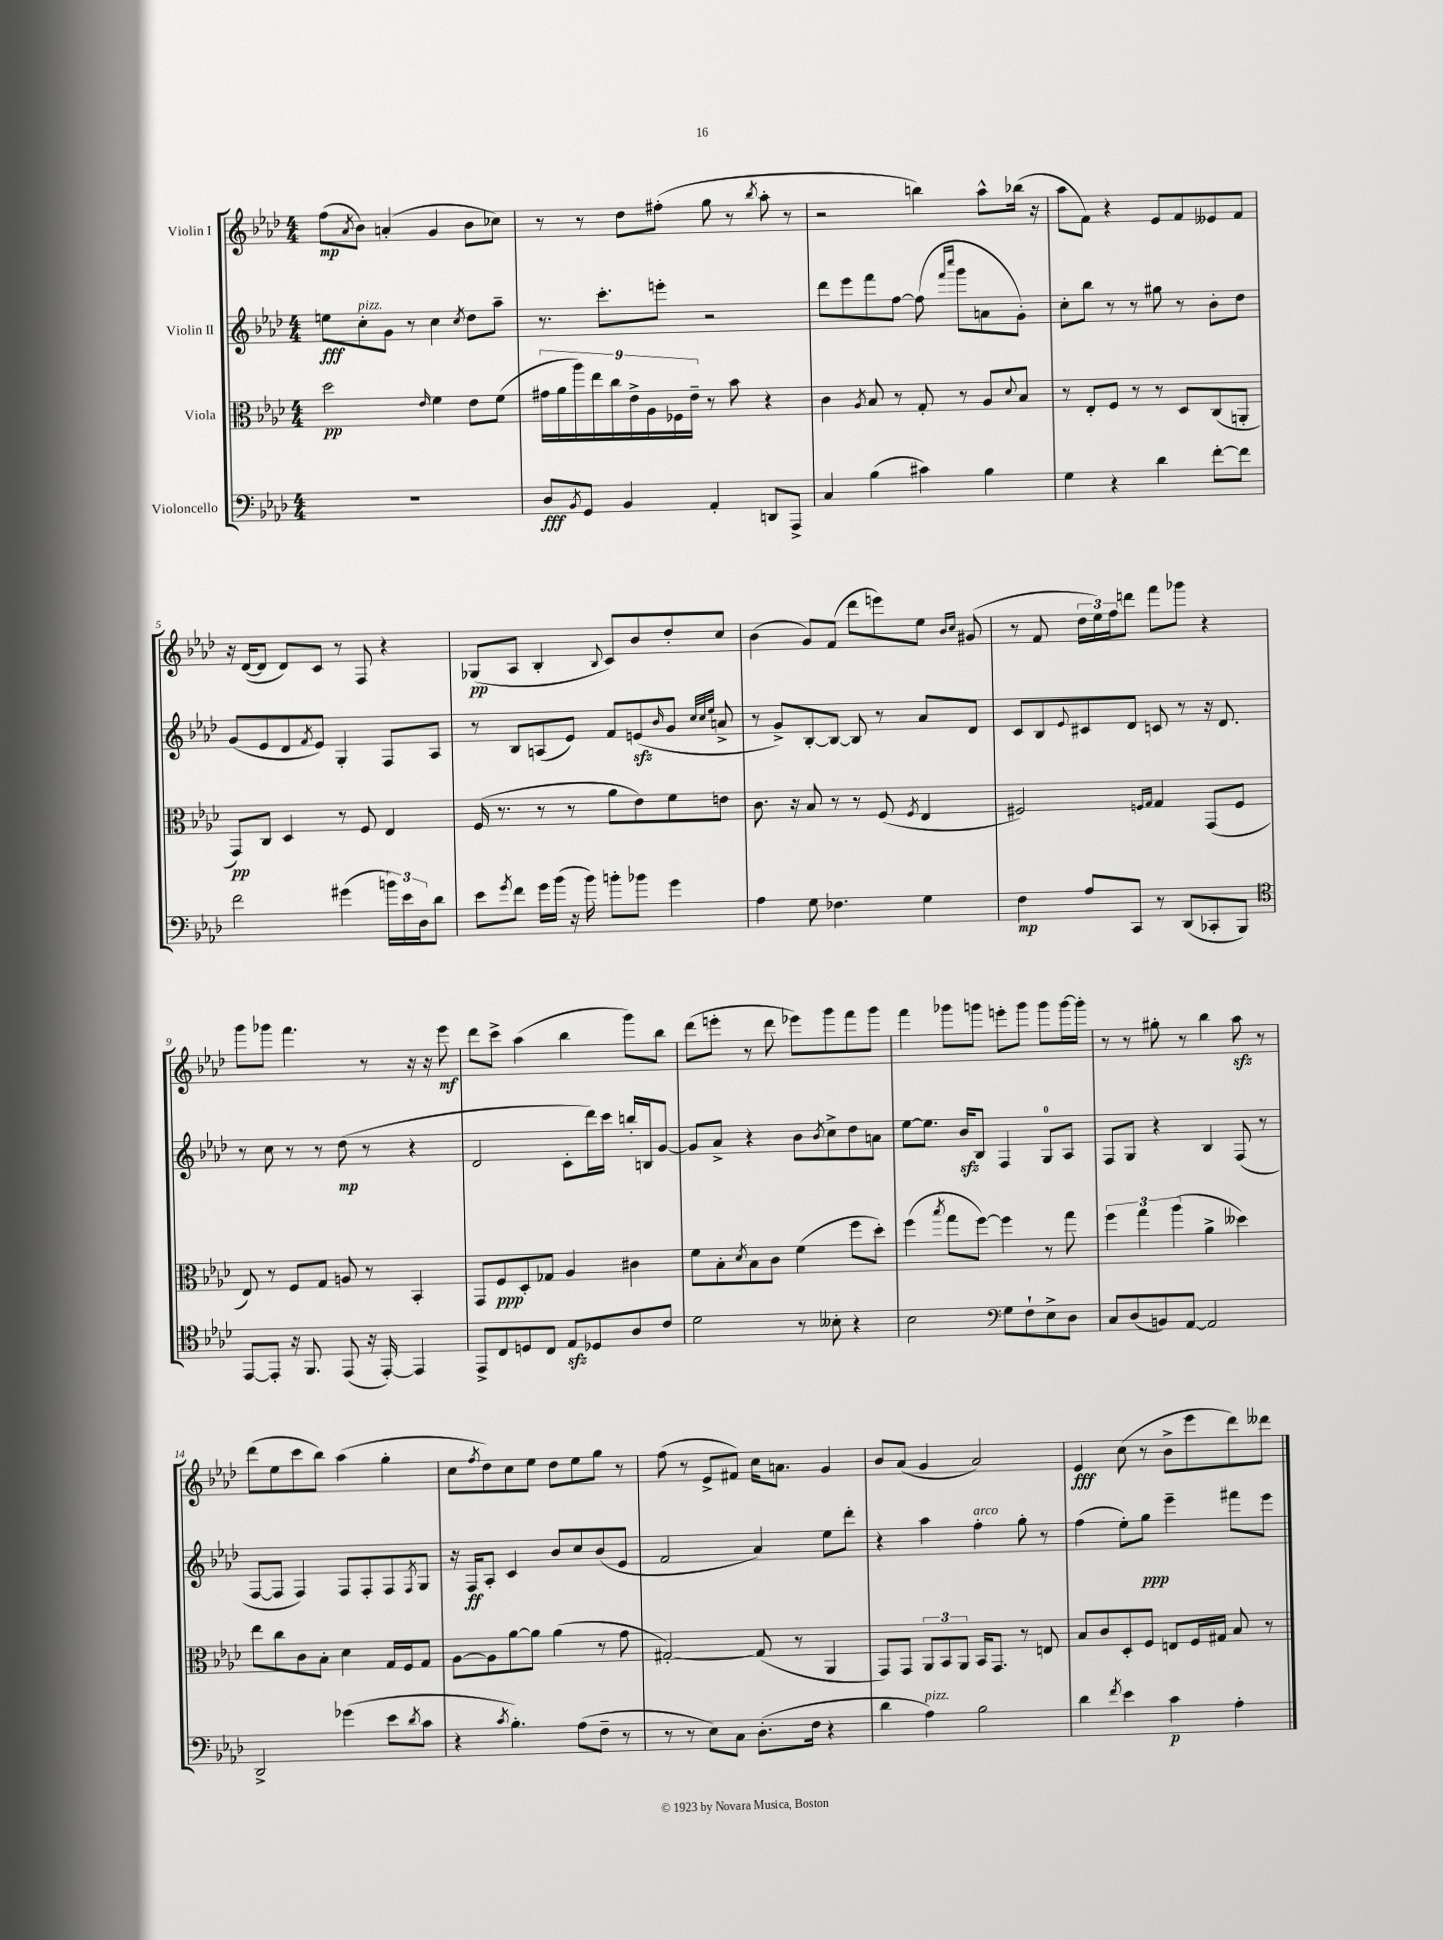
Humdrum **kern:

**kern	**kern	**kern	**kern
*staff4	*staff3	*staff2	*staff1
*clefF4	*clefC3	*clefG2	*clefG2
*k[b-e-a-d-]	*k[b-e-a-d-]	*k[b-e-a-d-]	*k[b-e-a-d-]
*M4/4	*M4/4	*M4/4	*M4/4
1r	2dd-	8ee	(8ff
.	.	.	8qa-
.	.	8cc'	8b-)
.	.	8g	(4a'
.	.	8r	.
.	16qqe-	.	.
.	4f	4cc	4g
.	.	8qcc	.
.	8e-	8dd-	8b-
.	(8f	8aa-~	8cc-)
=	=	=	=
8D-	18g#	8.r	8r
.	18a-	.	.
.	18aa-)	.	.
8qBB-	.	.	.
8GG	.	.	8r
.	18ee-	.	.
.	.	8.ccc'	.
.	18cc	.	.
4BB-	.	.	8dd-
.	18e-^	.	.
.	18A-	.	.
.	.	8eee'	(8ff#'
.	18F-	.	.
.	18e-~	.	.
4AA-'	8r	2r	8gg
.	8b-	.	8r
.	.	.	8qbb-
8DD	4r	.	8aa-'
8AAA-^	.	.	8r
=	=	=	=
4C	4c	8ddd-	2r
.	.	8eee-	.
.	8qA-	.	.
(4B-	8B-	8fff	.
.	8r	[8ff	.
4c#)	8G'	(8ff]	4bb)
.	.	16qqfff	.
.	.	16qqcccc	.
.	8r	8ggg	.
4B-	8A-	8a	8aa-^^
.	8qqd-	.	.
.	8B-	8g')	(16bb-
.	.	.	16r
=	=	=	=
4G	8r	8cc'	8aa-
.	8E-'	8bb-	8f)
4r	8F	8r	4r
.	8r	8r	.
4d-	8r	8gg#	8e-
.	8D-	8r	8f
[8f'	(8C	8b-'	8e--
8f]	8AA'	8dd-	8f
=	=	=	=
2f	8GG)	(8g	16r
.	.	.	([16d-
.	8C	8e-	8d-]
.	4D-	8d-	8d-)
.	.	8qf	.
.	.	8e-)	8c
(4g#	8r	4G'	8r
.	8F	.	8F
24b)	4E-	8F	4r
24e-	.	.	.
24D-	.	.	.
8d-	.	8A-	.
=	=	=	=
8e-	(16F	8r	(8G-
.	8.r	.	.
8qg	.	.	.
8f	.	8B-	8A-
16g	8r	(8A	4B-'
(16b-	.	.	.
16r	8r	8e-)	.
16b-)	.	.	.
.	.	.	8qqB-
8b'	8a-	8f	8c)
8b-	8e-)	(8e	8b-
.	.	16qqb-	.
4g	8f	8g	8dd-'
.	.	32qqcc	.
.	.	32qqcc	.
.	.	32qqee-	.
.	8e	8a^	8cc
=	=	=	=
4A-	8.c	8r	(4b-
.	.	8g^)	.
.	16r	.	.
8G	8B-	[8B-'	8g)
4.F-	8r	8B-_	(8f
.	8r	8B-]	8ddd-
.	(8F	8r	8eee)
.	8qF	.	.
4G	4E-	8a-	8ee-
.	.	.	16qqb-
.	.	.	16qqcc
.	.	8d-	(8g#
=	=	=	=
4F	2F#)	8c	8r
.	.	8B-	8f
.	.	8qqe-	.
8A-	.	8c#	24dd-
.	.	.	24ee-)
.	.	.	24ff
8CC	.	8d-	8ddd
.	16qqF	.	.
.	16qqG	.	.
8r	4G	8c	8fff
(8DD-	.	8r	8ggg-
8CC-'	(8GG	16r	4r
.	.	8.d-	.
8BBB-)	8F	.	.
=	=	=	=
*clefC4	*	*	*
[8EE-	8E-)	8r	8ggg
8EE-']	8r	8cc	8ggg-
16r	8F	8r	4.fff
8.FF	.	.	.
.	8G	8r	.
(8EE-	8A	(8dd-	.
16r	8r	8r	8r
[16EE-')	.	.	.
4EE-]	4BB-'	4r	16r
.	.	.	16r
.	.	.	8eee-
=	=	=	=
8EE-^	8GG	2d-	8ddd-
8C	8F	.	8ccc^
8D	8D-'	.	(4aa-
8C	8G-	.	.
8E-	4A-	8c'	4bb-
8D-	.	16ddd-)	.
.	.	16ccc	.
8A-	4c#	16bb'	8ggg)
.	.	16B	.
8c	.	[8g	8bb-
=	=	=	=
2d-	8f	8g]	(8ddd-
.	8B-'	8a-^	8eee'
.	8qd-	.	.
.	8B-	4r	8r
.	8c	.	8ddd-
8r	(4f	8b-	8eee-)
.	.	8qb-	.
8B--'	.	8cc^	8ggg
4r	8ff	8dd-	8fff
.	8dd-')	8a	8ggg
=	=	=	=
2B-	(4ff	[8ee-	4fff
.	.	8.ee-]	.
.	8qbb-	.	.
.	8gg	.	8ggg-
.	.	16b-	.
.	[8ff)	8B-	8ggg
*clefF4	*	*	*
8G	4ff]	4F	8eee'
8F`	.	.	8ggg
8E-^	8r	8G	8ggg
8D-	8gg	8A-	[16ggg
.	.	.	16ggg']
=	=	=	=
8C	6ff	8F	8r
(8D-	.	8G	8r
.	6gg	.	.
8BB)	.	4r	8gg#'
.	(6aa-	.	.
[8AA-	.	.	8r
2AA-]	4a-^	4B-	4bb-
.	4dd--)	(8F	8aa-
.	.	8r	8r
=	=	=	=
2DD-^	8ee-	[8F	(8ddd-
.	8cc	8F]	8ee-
.	8c	4F)	8ccc
.	8B-'	.	8bb-)
(4g-	4d-	8F	(4aa-
.	.	8F'	.
8e-	16G	8F	4gg'
.	16F	.	.
8qd-	.	8qF	.
8c	8G	8G	.
=	=	=	=
4r	[8A-	16r	8cc
.	.	16F	.
.	.	.	8qff
.	8A-]	8A-'	8dd-)
8qc	.	.	.
4.B-')	[8a-	4c	8cc
.	8a-]	.	8ee-
.	(4a-	8b-	8dd-
(8A-	.	8cc	8ee-
8F~	8r	(8b-	8gg
8r	8g	8e-	8r
=	=	=	=
8r	[2G#')	2f	(8ff
8r	.	.	8r
8E-)	.	.	8e-^
8C	.	.	8f#)
(8.D-'	(8G#]	4a-)	16cc
.	.	.	8.a
.	8r	.	.
16F	.	.	.
4r	4AA-	8ee-	4g
.	.	8ddd-'	.
=	=	=	=
4d-	8GG)	4r	8b-
.	8GG	.	(8a-
4A-)	12AA-	4aa-	4g
.	12BB-	.	.
.	12AA-	.	.
2B-	16BB-	4ff'	2a-)
.	8.GG	.	.
.	8r	8gg'	.
.	8E	8r	.
=	=	=	=
4d-	8B-	(4ff	4e-
.	8c	.	.
8qf	.	.	.
4e-	8D-'	8ee-')	(8cc
.	8F	8gg	8r
4c	8E	4eee-~	8b-^
.	16F	.	8eee-
.	16G#	.	.
4A-'	8B-	8fff#	8ddd-)
.	8r	8eee-	8ddd--
==	==	==	==
*-	*-	*-	*-
